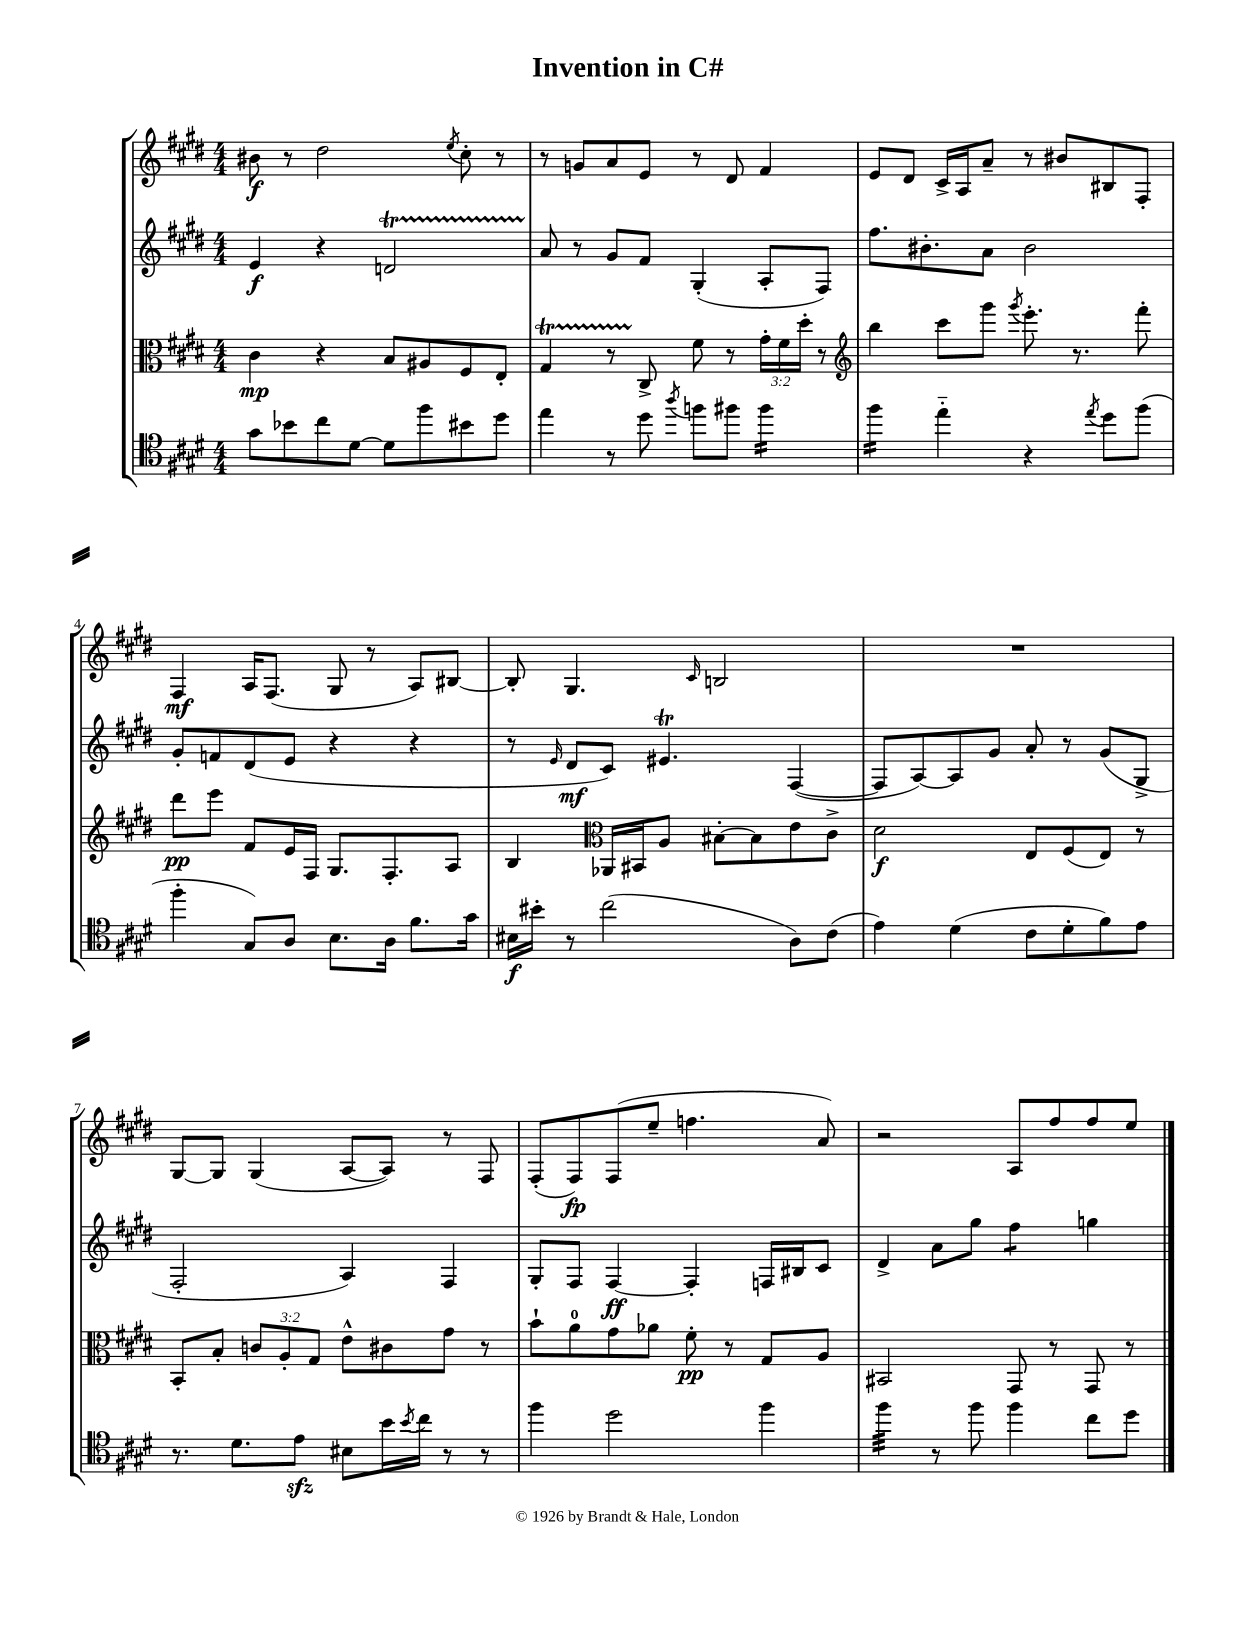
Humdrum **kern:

**kern	**kern	**kern	**kern
*staff4	*staff3	*staff2	*staff1
*clefC4	*clefC3	*clefG2	*clefG2
*k[f#c#g#d#]	*k[f#c#g#d#]	*k[f#c#g#d#]	*k[f#c#g#d#]
*M4/4	*M4/4	*M4/4	*M4/4
8g#	4c#	4e	8b#
8b-	.	.	8r
8cc#	4r	4r	2dd#
[8d#	.	.	.
8d#]	8B	2d	.
8ff#	8A#	.	.
.	.	.	8qee
8b#	8F#	.	8cc#'
8dd#	8E'	.	8r
=	=	=	=
4ee	4G#	8a	8r
.	.	8r	8g
8r	8r	8g#	8a
8dd#	8C#^	8f#	8e
8qaa	.	.	.
8ff	8f#	(4G#'	8r
8ff#	8r	.	8d#
4ff#	24g#'	8A'	4f#
.	24f#	.	.
.	24dd#'	.	.
.	8r	8F#)	.
=	=	=	=
*	*clefG2	*	*
4ff#	4bb	8.ff#	8e
.	.	.	8d#
.	.	8.b#'	.
4ee'~	8ccc#	.	16c#^
.	.	.	16A
.	8ggg#	8a	8a~
.	8qggg#	.	.
4r	8.eee'	2b#	8r
.	.	.	8b#
.	8.r	.	.
8qee	.	.	.
8dd#	.	.	8B#
(8ff#	8fff#'	.	8F#'
=	=	=	=
4ff#'	8ddd#	8g#'	4F#
.	8eee	8f	.
8G#)	8f#	(8d#	16A
.	.	.	(8.F#
8A	16e	8e	.
.	16F#	.	.
8.B	8.G#	4r	8G#
.	.	.	8r
16A	8.F#'	.	.
8.f#	.	4r	8A)
.	8A	.	[8B#
16g#	.	.	.
=	=	=	=
16B#	4B	8r	8B#']
16b#'	.	.	.
.	.	16qqe	.
8r	.	8d#	4.G#
*	*clefC3	*	*
(2cc#	16AA-	8c#)	.
.	16BB#	.	.
.	8A	4.e#	.
.	.	.	16qqc#
.	[8B#'	.	2B
.	8B#]	.	.
8A)	8e	([4F#	.
(8c#	8c#^	.	.
=	=	=	=
4e)	2d#	8F#]	1r
.	.	[8A)	.
(4d#	.	8A]	.
.	.	8g#	.
8c#	8E	8a'	.
8d#'	(8F#	8r	.
8f#)	8E)	(8g#	.
8e	8r	8G#^	.
=	=	=	=
8.r	8BB'	2F#'	[8G#
.	8B'	.	8G#]
8.d#	.	.	.
.	12c	.	(4G#
.	12A'	.	.
8e	.	.	.
.	12G#	.	.
8B#	8e^^	4A)	[8A
16b	8c#	.	8A])
8qb	.	.	.
16cc#	.	.	.
8r	8g#	4F#	8r
8r	8r	.	8F#
=	=	=	=
4ff#	8b`	8G#'	(8F#'
.	8a	8F#	8F#)
2dd#	8g#	[4F#	(8F#
.	8a-	.	8ee~
.	8f#'	4F#']	4.ff
.	8r	.	.
4ff#	8G#	16F	.
.	.	16B#	.
.	8A	8c#	8a)
=	=	=	=
4ff#	2BB#	4d#^	2r
8r	.	8a	.
8ff#	.	8gg#	.
4ff#	8GG#	4ff#	8A
.	8r	.	8ff#
8cc#	8GG#	4gg	8ff#
8dd#	8r	.	8ee
==	==	==	==
*-	*-	*-	*-
